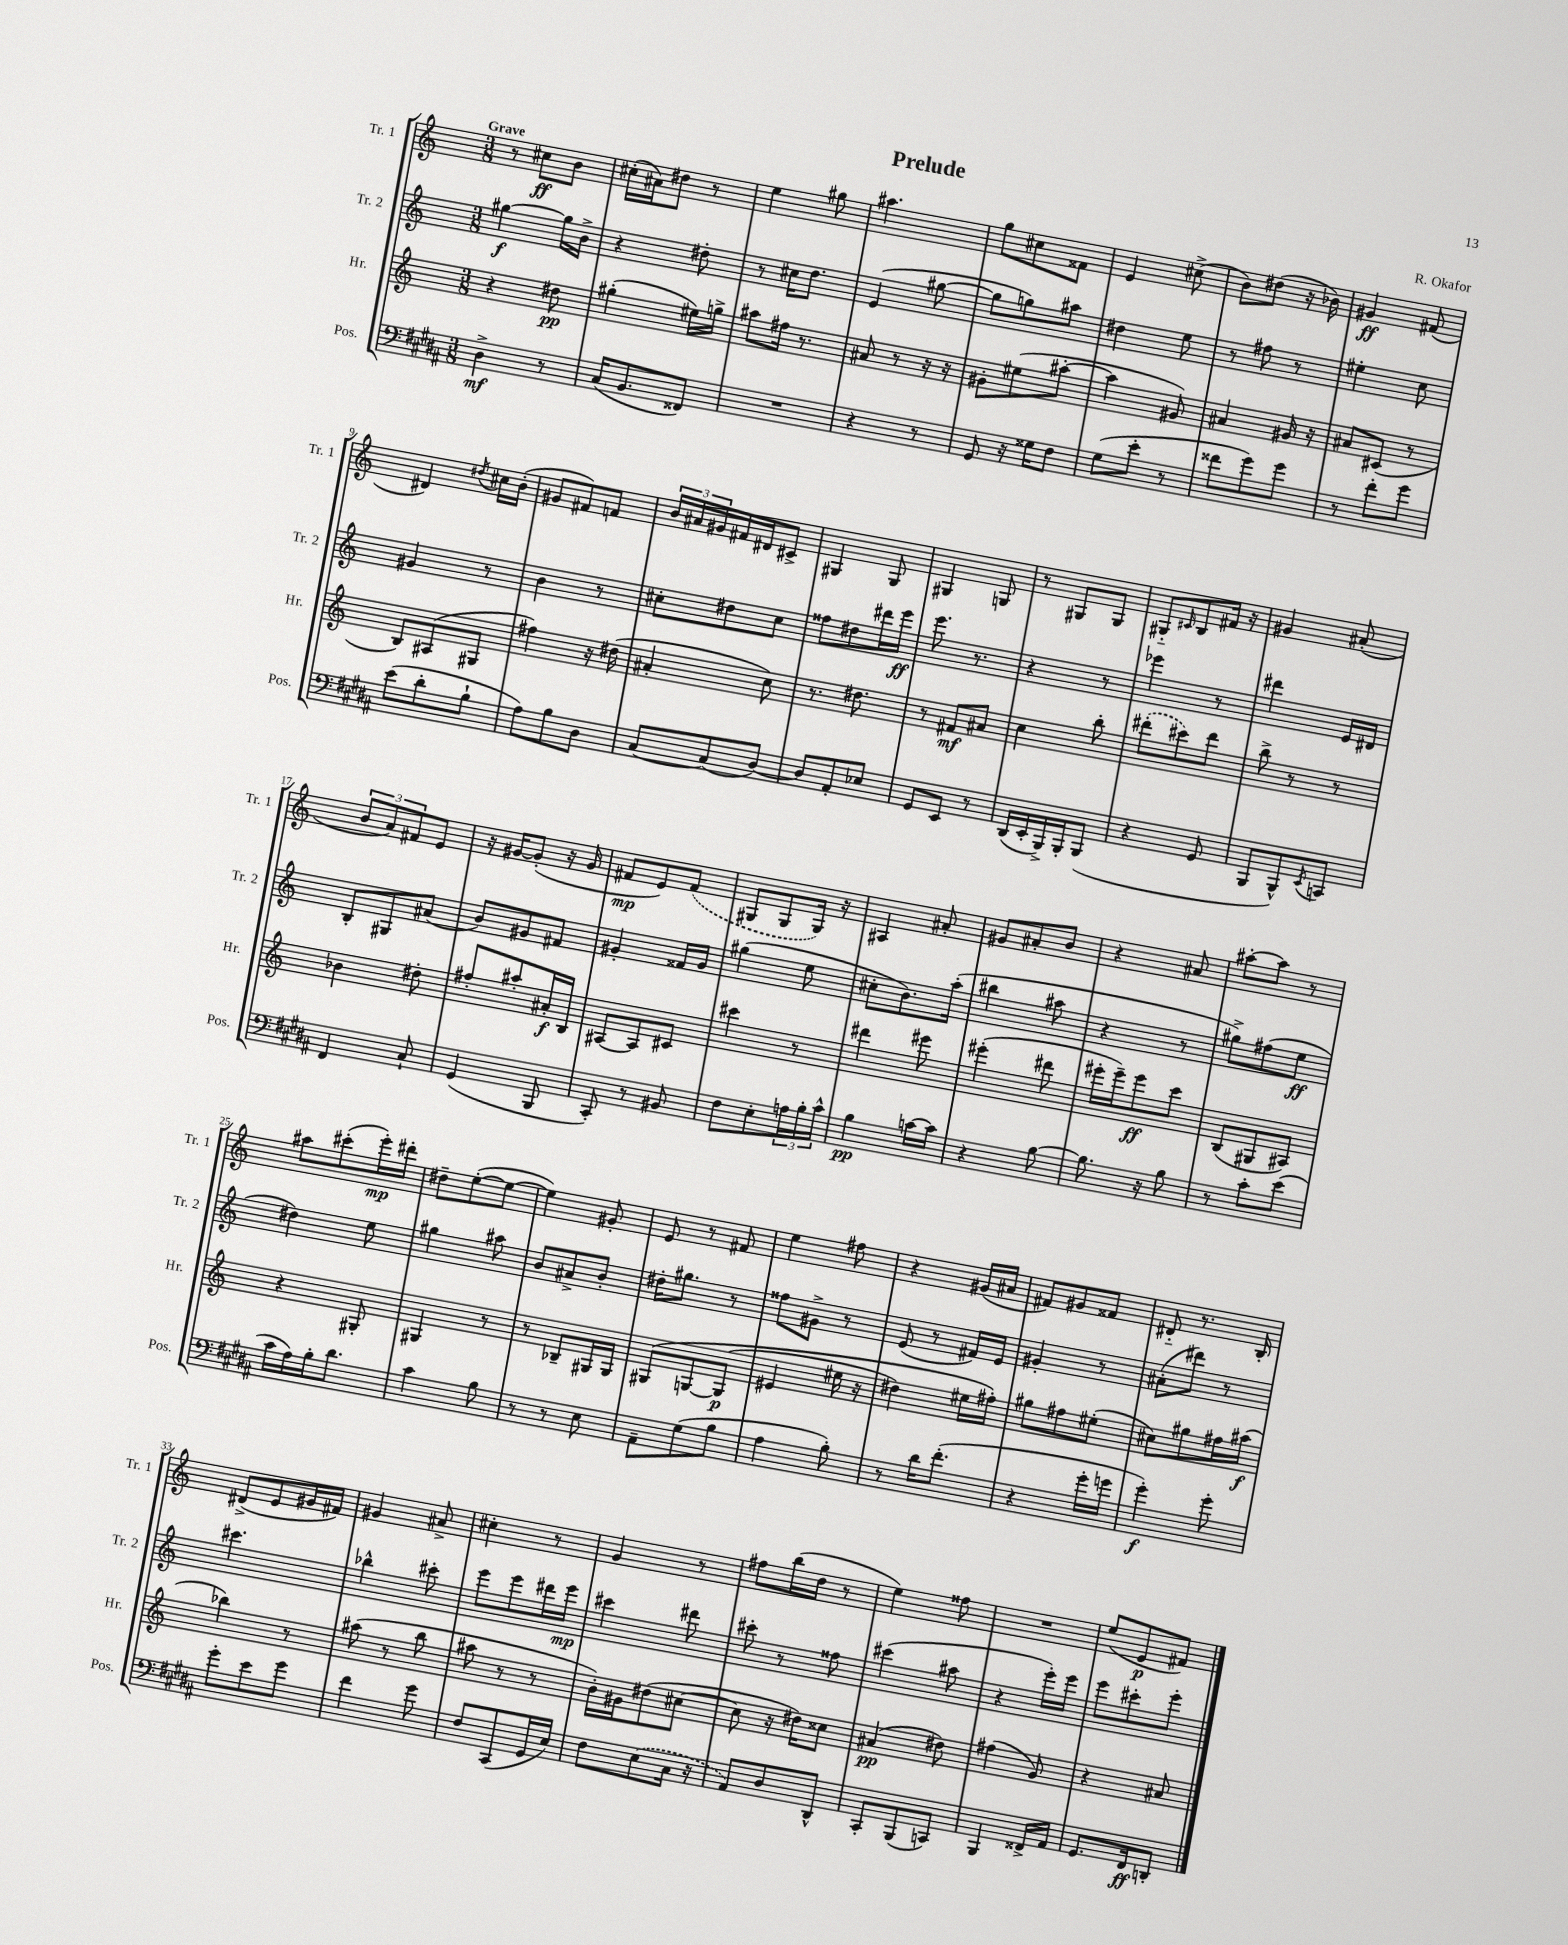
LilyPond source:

\header { title = "Prelude" composer = "R. Okafor" }
<<
\new StaffGroup <<
\new Staff = "s0" \with { instrumentName = "Tr. 1" shortInstrumentName = "Tr. 1" } {
    \clef treble \key c \major \numericTimeSignature \time 3/8 \tempo "Grave"
    r8 cis''8\ff b'8 |
    cis''16-.( ais'16) dis''8 r8 |
    e''4 gis''8 |
    ais''4. |
    g''8 cis''8 fisis'8 |
    e'4 cis''8->( |
    b'8) dis''8( r16 bes'16) |
    gis'4\ff fis'8( |
    dis'4) \acciaccatura { dis''8 } cis''16 b'16-.( |
    gis'8 fis'8) f'8 |
    \tuplet 3/2 { b'16 ais'16 gis'16 } fis'16 dis'16 cis'8-> |
    gis4 gis8 |
    gis4 g8 |
    r8 gis8 gis8 |
    gis8-_ \grace { cis'16 } b8 fis'16 r16 |
    gis'4 ais'8-.( |
    \tuplet 3/2 { b'8 a'8) fis'8 } e'8 |
    r16 gis'16~ gis'8-.( r16 gis'16 |
    fis'8\mp e'8) \once \slurDashed fis'8( |
    gis8 gis8 gis16) r16 |
    ais4 ais'8-. |
    gis'8 ais'8-. b'8 |
    r4 ais'8 |
    ais''8~-. ais''8 r8 |
    ais''8 cis'''8-.( e'''16-.\mp) dis'''16-. |
    dis''8-- e''8~-.( e''8~ |
    e''4) gis'8-. |
    e'8 r8 fis'8 |
    e''4 fis''8 |
    r4 gis'16( ais'16 |
    fis'8) gis'8 fisis'8 |
    dis'8-_ r8. b16-. |
    dis'8->( e'8 gis'16 fis'16) |
    gis'4 ais'8-> |
    cis''4-. r8 |
    g'4 r8 |
    fis''8 b''16( d''16 r8 |
    e''4) fisis''8 |
    R4. |
    e''8( e'8\p fis'8) \bar "|." |
}
\new Staff = "s1" \with { instrumentName = "Tr. 2" shortInstrumentName = "Tr. 2" } {
    \clef treble \key c \major \numericTimeSignature \time 3/8
    gis''4~\f gis''16 b'16-> |
    r4 dis''8-. |
    r8 cis''16 d''8. |
    e'4( gis''8~ |
    gis''8 g''8) ais''8 |
    dis''4 e''8 |
    r8 fis''8 r8 |
    eis''4-. c''8 |
    gis'4 r8 |
    b'4 r8 |
    cis''8-. dis''8 cis''8 |
    fisis''8 dis''8 dis'''16 e'''16\ff |
    e'''8. r8. |
    r4 r8 |
    ees'''4 r8 |
    dis'''4 e'16 dis'16 |
    b8-. gis8 ais'8( |
    b'8) gis'8 fis'8 |
    gis'4-. fisis'16 gis'16 |
    gis''4( e''8 |
    cis''8-. b'8.) a''16-.( |
    bis''4 ais''8 |
    r4 r8 |
    gis''8->) fis''8( e''8\ff |
    dis''4) e''8 |
    gis''4 ais''8 |
    b'8 ais'8-> b'8-. |
    dis''16-. gis''8. r8 |
    fisis''8 gis'8-> r8 |
    e'8( r8 fis'16) e'16 |
    gis'4-. r8 |
    ais'8-.( dis'''8) r8 |
    cis'''4. |
    bes''4-^ cis'''8-. |
    e'''8 e'''8 dis'''16 e'''16\mp |
    cis'''4 dis'''8 |
    cis'''8-. r8 fisis''8 |
    cis'''4( ais''8 |
    r4 e'''16-.) e'''16 |
    e'''8 cis'''8-. e'''8-. \bar "|." |
}
\new Staff = "s2" \with { instrumentName = "Hr." shortInstrumentName = "Hr." } {
    \clef treble \key c \major \numericTimeSignature \time 3/8
    r4 dis''8\pp |
    gis''4-.( eis''16) g''16-> |
    ais''8 fis''16 r8. |
    ais'8 r8 r16 r16 |
    gis'8-. eis''8( ais''8~-. |
    ais''4 gis'8) |
    ais'4 gis'16 r16 |
    ais'8 cis'8( r8 |
    b8) ais8( gis8 |
    fis''4) r16 dis''16( |
    ais'4-. c''8) |
    r8. dis''8. |
    r8 fis'8\mf ais'8 |
    c''4 b''8-. |
    \once \slurDashed dis'''8-.( cis'''8) dis'''8 |
    b''8-> r8 r8 |
    bes'4 dis''8-. |
    fis''8-. ais''8-. ais'16-.\f b16 |
    ais8~ ais8 cis'8 |
    cis'''4 r8 |
    dis'''4 eis'''8 |
    eis'''4-.( dis'''8 |
    eis'''16-. eis'''16--) eis'''8\ff c'''8 |
    b8( gis8 ais8) |
    r4 gis8-. |
    gis4 r8 |
    r8 bes8-- gis16 gis16 |
    gis8\( g8~ g8\p( |
    eis'4 eis''16 r16 |
    dis''4) eis''16 fis''16-.\) |
    gis''8 fis''8 eis''8-.( |
    cis''8) gis''8 fis''16 ais''16\f( |
    bes''4) r8 |
    ais''8( r8 b''8 |
    ais''8 r8 r8 |
    b'16-.) gis'16 dis''8( cis''8~ |
    cis''8 r16 dis''16) cisis''8 |
    ais'4\pp( dis''8) |
    fis''4( g'8) |
    r4 ais'8 \bar "|." |
}
\new Staff = "s3" \with { instrumentName = "Pos." shortInstrumentName = "Pos." } {
    \clef bass \key b \major \numericTimeSignature \time 3/8
    dis4->\mf r8 |
    cis16( b,8. fisis,8) |
    R4. |
    r4 r8 |
    gis,8 r16 gisis16 fis8 |
    gis8( e'8-. r8 |
    fisis'8 gis'8) gis'8 |
    r8 fis'8-. gis'8 |
    e'8( dis'8-. b8-! |
    ais8) b8 dis8 |
    cis8~ cis8( dis8~) |
    dis8 ais,8-. ees8 |
    gis,8 e,8 r8 |
    dis,16( e,16-. b,,16->) b,,16-. b,,8( |
    r4 gis,8 |
    b,,8 b,,8-^) \acciaccatura { e,8 } c,8 |
    fis,4 cis8-! |
    gis,4( b,,8 |
    cis,8-.) r8 bis,8 |
    fis8 e8-. \tuplet 3/2 { a16 b16-. cis'16-^ } |
    b4\pp c'16~ c'16 |
    r4 b8~ |
    b8. r16 b8 |
    r8 cis'8-. e'8( |
    cis'16 ais16) b16-. dis'8. |
    cis'4 b8 |
    r8 r8 e8 |
    ais,8-- gis8( b8 |
    ais4 b8-.) |
    r8 dis'16 fis'8.-.( |
    r4 gis'16-. g'16 |
    gis'4-.\f) gis'8-. |
    gis'8-. e'8 gis'8 |
    fis'4 gis'8 |
    fis8 cis,8( gis,16 e16) |
    fis8 \once \slurDashed e8( cis16 r16 |
    ais,8) dis8 dis,8-^ |
    cis,8-. b,,8( c,8) |
    b,,4 fisis,16-> ais,16 |
    gis,8. fis,16\ff d,8-. \bar "|." |
}
>>
>>
